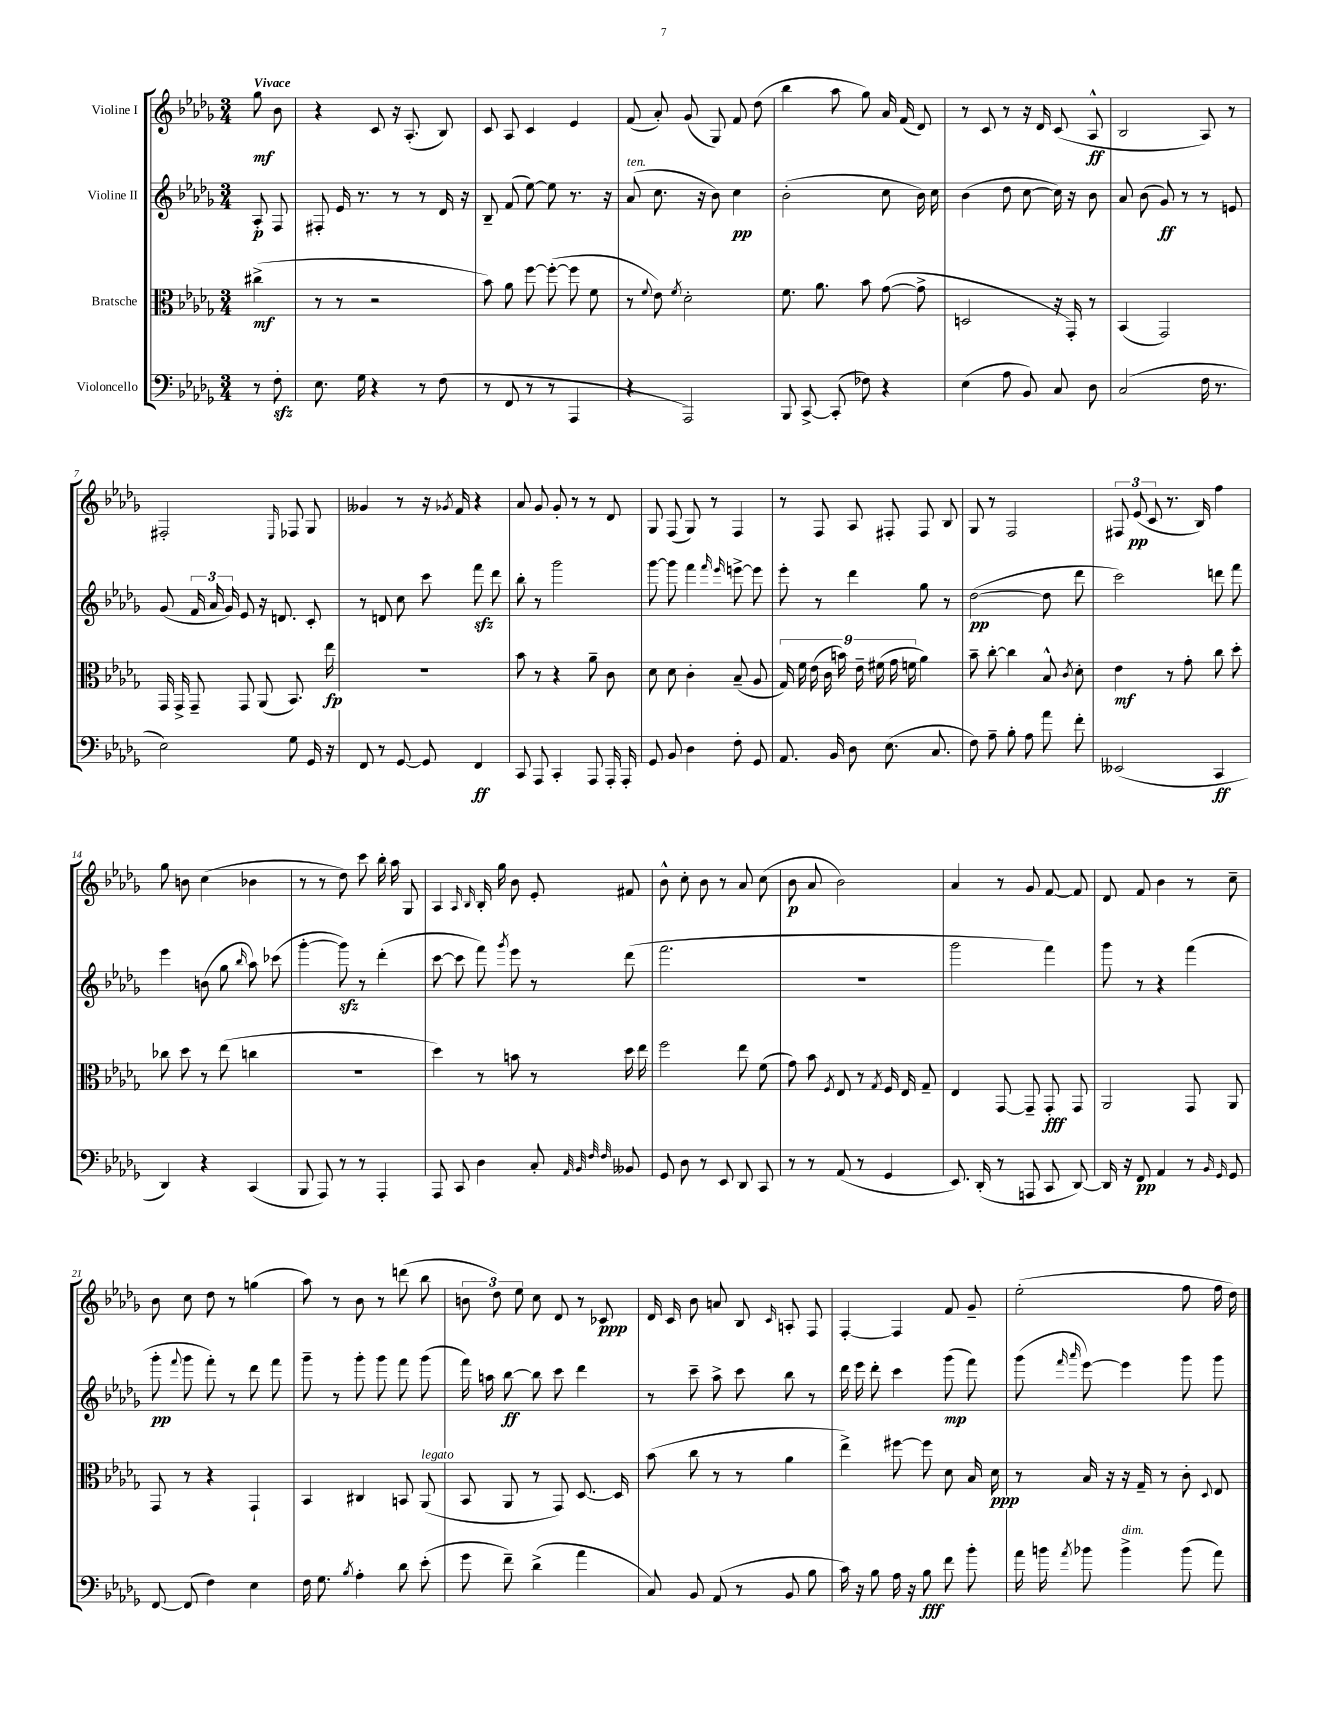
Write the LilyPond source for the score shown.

<<
\new StaffGroup <<
\new Staff = "s0" \with { instrumentName = "Violine I" } {
    \clef treble \key des \major \numericTimeSignature \time 3/4 \partial 4 \tempo "Vivace"
    \autoBeamOff ges''8\mf bes'8 |
    r4 c'8 r16 aes8.-.( bes8) |
    c'8 aes8 c'4 ees'4 |
    f'8( aes'8-.) ges'8( ges8) f'8 des''8( |
    bes''4 aes''8 ges''8) aes'16 f'16( des'8) |
    r8 c'8 r8 r16 des'16 c'8( aes8-^\ff |
    bes2 aes8) r8 |
    fis2-. \grace { ees16 } fes8 ges8 |
    geses'4 r8 r16 \acciaccatura { ges'8 } f'16 r4 |
    aes'8 ges'8 ges'8-. r8 r8 des'8 |
    ges8 f8( ges8) r8 f4 |
    r8 f8 aes8 fis8-. fis8 bes8 |
    ges8 r8 f2 |
    \tuplet 3/2 { fis8 ees'8\pp( c'8 } r8. bes16) f''4 |
    ges''8 b'8 c''4( bes'4 |
    r8 r8 des''8) c'''8 bes''16-. aes''16 ges8 |
    aes4 \grace { aes16 bes16 } bes16-. ges''16 bes'8 ees'8-. fis'8 |
    bes'8-^ c''8-. bes'8 r8 aes'8 c''8( |
    bes'8\p aes'8 bes'2) |
    aes'4 r8 ges'8 f'8~ f'8 |
    des'8 f'8 bes'4 r8 c''8-- |
    bes'8 c''8 des''8 r8 g''4( |
    aes''8) r8 bes'8 r8 d'''8( bes''8 |
    \tuplet 3/2 { b'8 des''8) ees''8 } c''8 des'8 r8 ces'8\ppp |
    des'16 c'16 bes'8 a'8 bes8 \grace { c'16 } a8-. f8 |
    f4~-. f4 f'8 ges'8-- |
    ees''2-.( f''8 f''16 des''16) \bar "|." |
}
\new Staff = "s1" \with { instrumentName = "Violine II" } {
    \clef treble \key des \major \numericTimeSignature \time 3/4 \partial 4
    \autoBeamOff aes8-.\p f8 |
    fis8-. ees'16 r8. r8 r8 des'16 r16 |
    bes8-- f'8( ees''8~) ees''8 r8. r16 |
    aes'8^\markup { \italic "ten." }( c''8. r16 bes'8) c''4\pp |
    bes'2-.( c''8 bes'16) c''16 |
    bes'4( des''8 c''8~ c''16) r16 bes'8 |
    aes'8 bes'8( ges'8\ff) r8 r8 e'8 |
    ges'8( \tuplet 3/2 { f'16 aes'16 ges'16) } ees'8 r16 d'8. c'8-. |
    r8 d'8 c''8 c'''8 f'''8\sfz des'''8 |
    bes''8-. r8 ges'''2 |
    ges'''8~ ges'''8 f'''4 \grace { f'''16 ees'''16 } e'''8~-> e'''8 |
    ees'''8-. r8 des'''4 ges''8 r8 |
    des''2~\pp( des''8 des'''8 |
    c'''2) d'''8 f'''8 |
    ees'''4 b'8( ges''8 \grace { bes''16 } aes''8) ces'''8( |
    ges'''4~-. ges'''8\sfz) r8 des'''4-.( |
    c'''8~ c'''8 f'''8) \acciaccatura { ges'''8 } ees'''8 r8 des'''8( |
    f'''2. |
    R2. |
    ges'''2 f'''4) |
    ges'''8 r8 r4 f'''4( |
    ges'''8-.\pp \appoggiatura { f'''8 } ges'''8 f'''8-.) r8 des'''8 f'''8 |
    ges'''8-- r8 ges'''8-. ges'''8 f'''8 ges'''8( |
    f'''16) a''16 bes''8~\ff bes''8 c'''8 des'''4 |
    r8 c'''8-- aes''8-> c'''8 bes''8 r8 |
    des'''16 ees'''16 des'''8-. c'''4 ges'''8\mp( f'''8) |
    ges'''8( \grace { f'''16 aes'''16 } ees'''8~) ees'''4 ges'''8 ges'''8 \bar "|." |
}
\new Staff = "s2" \with { instrumentName = "Bratsche" } {
    \clef alto \key des \major \numericTimeSignature \time 3/4 \partial 4
    \autoBeamOff cis''4->\mf( |
    r8 r8 r2 |
    bes'8) aes'8 f''8~ f''8~-.( f''8 f'8 |
    r8 \appoggiatura { f'8 } ees'8) \acciaccatura { f'8 } des'2-. |
    f'8. aes'8. bes'8 ges'8~( ges'8-> |
    d2 r16 ges,16-.) r8 |
    bes,4( ges,2) |
    ges,16 ges,16-> ges,8-- ges,8 aes,8( bes,8.) ees''16\fp |
    R2. |
    bes'8 r8 r4 aes'8-- c'8 |
    des'8 des'8 c'4-. bes8--( aes8 |
    \tuplet 9/8 { ges16) f'16 ees'16( c'16 b'16) ees'16-- fis'16( ges'16 f'16 } aes'4) |
    bes'8-- c''8~-. c''4 bes8-^ \acciaccatura { c'8 } des'8-. |
    ees'4\mf r8 ges'8-. c''8 des''8-. |
    ces''8 des''8 r8 ees''8( c''4 |
    R2. |
    des''4) r8 b'8 r8 des''16 ees''16 |
    f''2 ees''8 f'8( |
    ges'8) bes'8 \acciaccatura { f8 } ees8 r8 \acciaccatura { ges8 } f16 ees16 ges8-- |
    ees4 ges,8~ ges,8-- ges,8-.\fff ges,8 |
    aes,2 ges,8 aes,8 |
    ges,8 r8 r4 ges,4-! |
    bes,4 cis4 b,8 aes,8^\markup { \italic "legato" }( |
    bes,8 aes,8 r8 ges,8) des8.~ des16 |
    bes'8( c''8 r8 r8 aes'4 |
    ees''4->) fis''8~ fis''8 des'8 bes16 des'16\ppp |
    r8 bes16 r16 r16 ges16-- r8 c'8-. \appoggiatura { des8 } ees8 \bar "|." |
}
\new Staff = "s3" \with { instrumentName = "Violoncello" } {
    \clef bass \key des \major \numericTimeSignature \time 3/4 \partial 4
    \autoBeamOff r8 f8-.\sfz |
    ees8. ges16 r4 r8 f8( |
    r8 f,8 r8 r8 aes,,4 |
    r4 aes,,2) |
    bes,,8 c,8~-> c,8-.( fes8) r4 |
    ees4( aes8 bes,8) c8 des8 |
    c2( f16 r8. |
    ees2) ges8 ges,16 r16 |
    f,8 r8 ges,8~ ges,8 f,4\ff |
    c,8 aes,,8 c,4-. aes,,8 aes,,16-. aes,,16-. |
    ges,8 bes,8 des4 f8-. ges,8 |
    aes,8. bes,16 des8 ees8.( c8. |
    f8) aes8-- bes8-. aes8 aes'8 f'8-. |
    eeses,2( c,4\ff |
    des,4) r4 c,4( |
    bes,,8 aes,,8) r8 r8 aes,,4-. |
    aes,,8 c,8 des4 c8-. \grace { aes,32 bes,32 f32 f32 } beses,8 |
    ges,8 des8 r8 ees,8 des,8 c,8 |
    r8 r8 aes,8( r8 ges,4 |
    ees,8.) des,16-.( r8 a,,8 c,8 des,8~) |
    des,16 r16 f,8\pp aes,4 r8 \grace { bes,16 ges,16 } ges,8 |
    f,8~ f,8( f4) ees4 |
    f16 ges8. \acciaccatura { bes8 } aes4-. des'8 ees'8-.( |
    ges'8 f'8--) des'4->( aes'4 |
    c8) bes,8 aes,8( r8 bes,8 bes8 |
    c'16) r16 bes8 aes16 r16 bes8\fff f'8 bes'8-. |
    aes'16 b'16 \acciaccatura { aes'8 } bes'8 bes'4->^\markup { \italic "dim." } bes'8( aes'8) \bar "|." |
}
>>
>>
